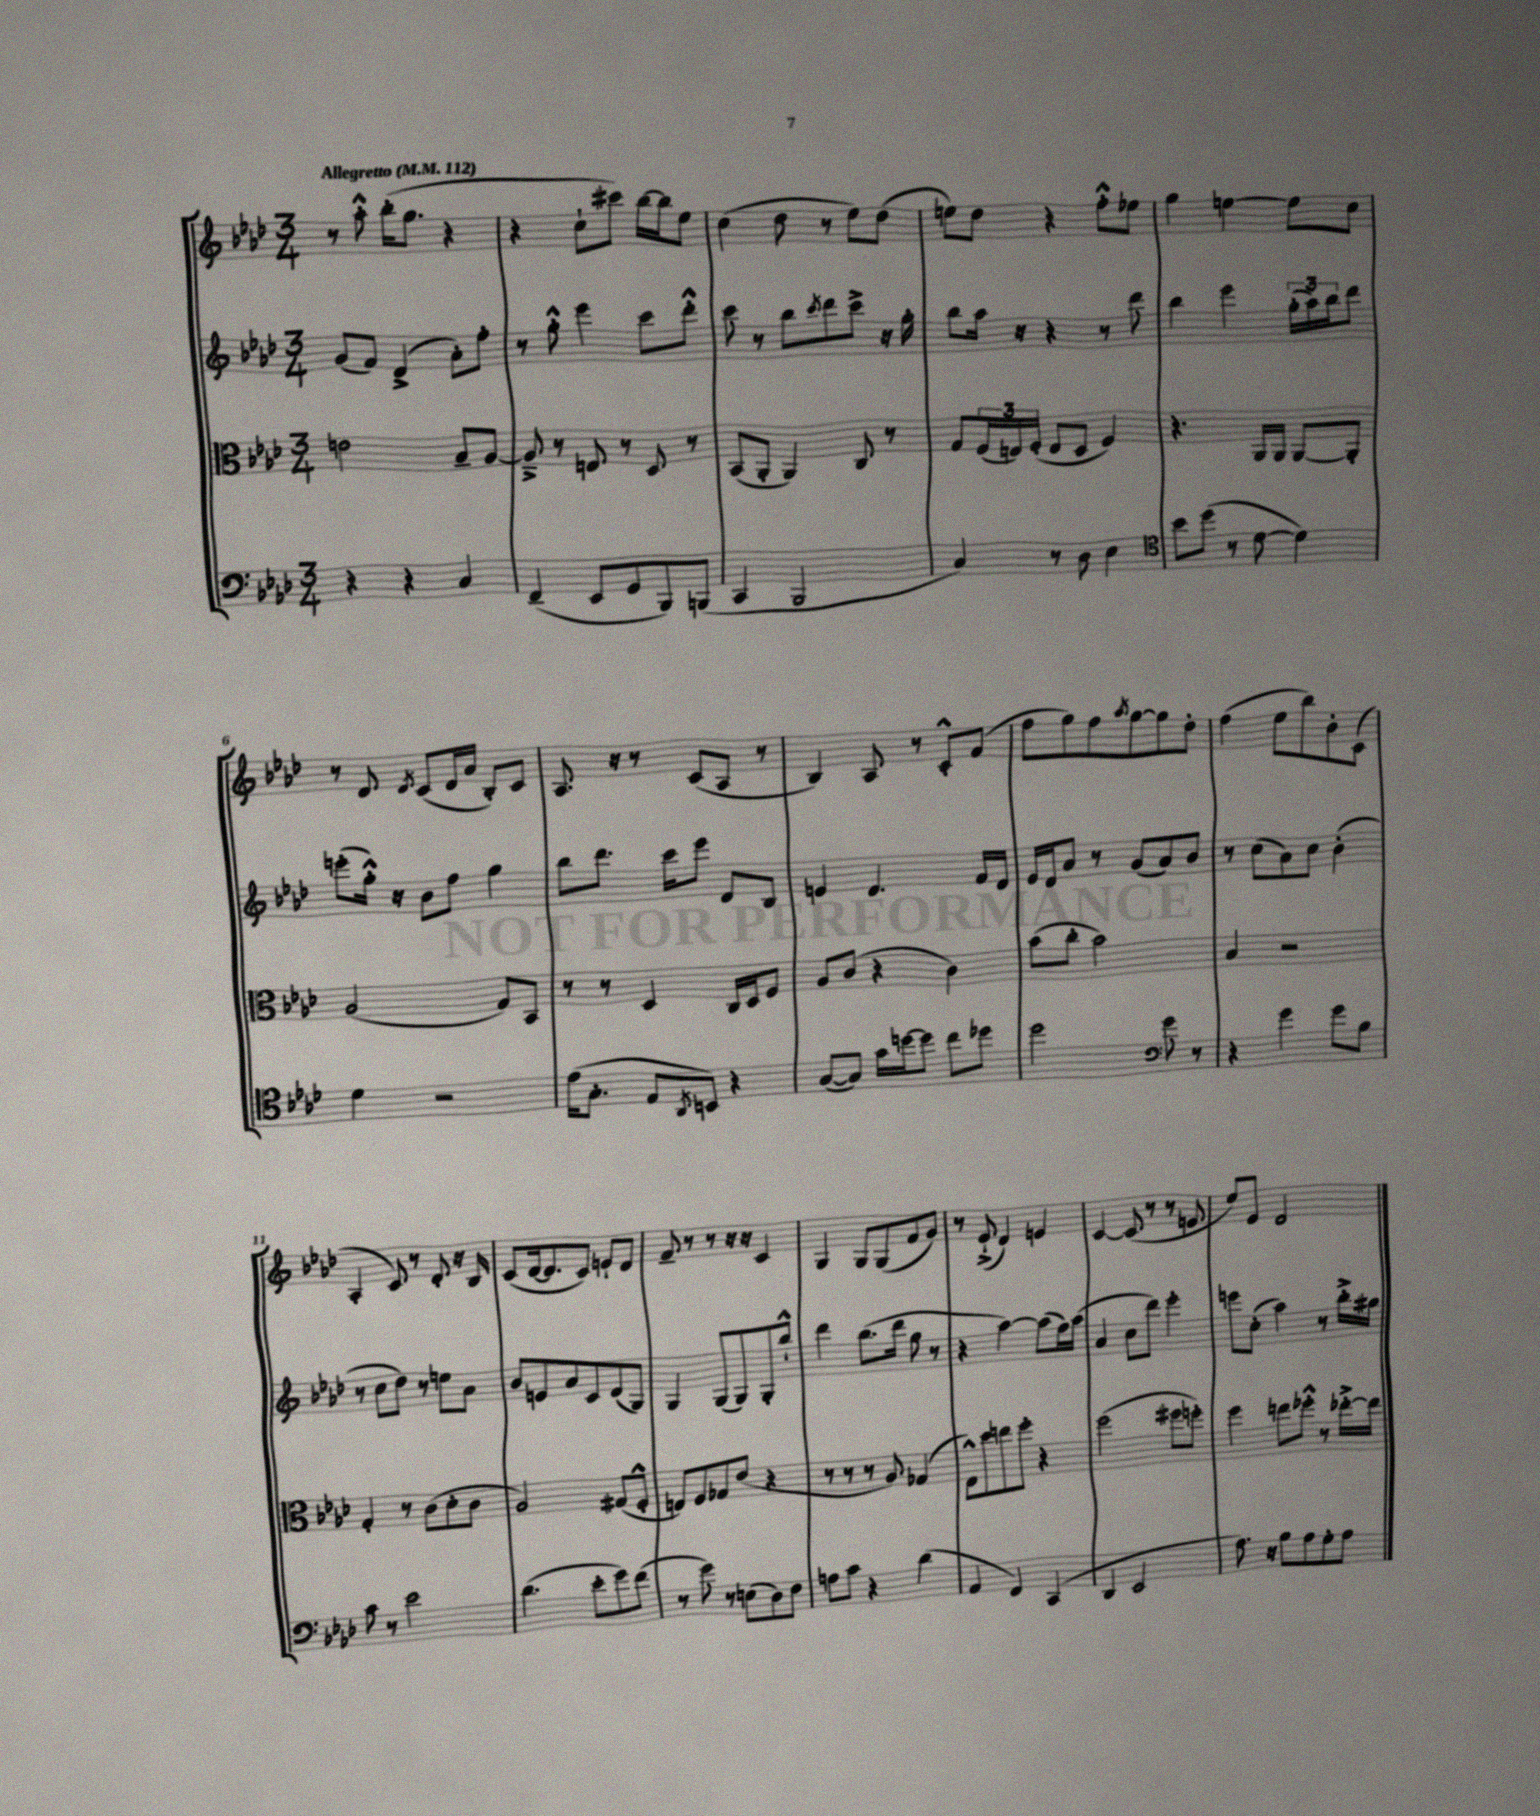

**kern	**kern	**kern	**kern
*staff4	*staff3	*staff2	*staff1
*clefF4	*clefC3	*clefG2	*clefG2
*k[b-e-a-d-]	*k[b-e-a-d-]	*k[b-e-a-d-]	*k[b-e-a-d-]
*M3/4	*M3/4	*M3/4	*M3/4
*MM112	*MM112	*MM112	*MM112
4r	2e	(8g	8r
.	.	8f)	8aa-'^^
4r	.	(4d-^	(16bb-'
.	.	.	8.gg
4C	8B-~	8a-')	4r
.	[8A-	8ff'	.
=	=	=	=
(4FF~	8A-~^]	8r	4r
.	8r	8gg'^^	.
8EE-	8E	4eee-	8cc`
8GG	8r	.	8ccc#)
8BBB-)	8D-	8ccc	[16bb-
.	.	.	16bb-]
(8BBB	8r	8ddd-'^^	8ee-
=	=	=	=
4CC	(8BB-	8ccc	(4cc
.	8AA-'	8r	.
2BBB-	4AA-)	8bb-	8dd-
.	.	8qccc	.
.	.	8ddd-	8r
.	8C	8ccc^	8ee-)
.	8r	16r	(8dd-
.	.	16gg'	.
=	=	=	=
4C)	8G	8bb-	8ee)
.	(24F	16aa-	8dd-
.	24E)	.	.
.	.	16r	.
.	(24F'	.	.
8r	8E	4r	4r
8D-	8D-	.	.
4E-	4F)	8r	8ff'^^
.	.	8ddd-	8ee-
=	=	=	=
*clefC4	*	*	*
8b-	4.r	4bb-	4gg
(8dd-	.	.	.
8r	.	4eee-	[4ee
[8d-	16AA-	.	.
.	16AA-	.	.
4d-])	[8AA-	(24gg'	8ee]
.	.	24aa-)	.
.	.	24bb-	.
.	8AA-']	8ddd-	8cc
=	=	=	=
4d-	(2A-	(8eee'	8r
.	.	16gg'^^)	8d-
.	.	16r	.
.	.	.	8qd-
2r	.	8b-	(8c
.	.	8ff	16d-
.	.	.	16a-
.	8G)	4gg	8B-')
.	8BB-	.	8c
=	=	=	=
(16e-	8r	8bb-	8.A-
8.G'	.	.	.
.	8r	8.ddd-	.
.	.	.	16r
8E-	4D-	.	8r
.	.	16ccc	.
8qAA-	.	.	.
8BB)	.	8eee-	(8c
4r	16C	8d-	8A-
.	16D-	.	.
.	8F	8B-	8r
=	=	=	=
([8G	8A-	4e	4B-)
8G])	(8c	.	.
16g	4r	4.d-	8A-
[16dd	.	.	.
8dd]	.	.	8r
8cc	4c)	.	8c'^^
8dd-	.	16f	(8f
.	.	16d-	.
=	=	=	=
2dd-	(8b-	16e-	8ff
.	.	16d-	.
.	8cc'	8a-	8gg)
.	2b-)	8r	8ff
.	.	.	8qaa-
.	.	(8g	[8gg
*clefF4	*	*	*
8g	.	8a-)	8gg]
8r	.	8b-	8dd-'
=	=	=	=
4r	4B-	8r	(4ff
.	.	(8cc	.
4g	2r	8a-)	8ee-
.	.	8cc	8bb-)
8g	.	(4b-'	8b-'
8B-	.	.	(8c
=	=	=	=
8c	4G'	8r	4A-'
8r	.	8cc	.
2e-	8r	8dd-)	8c)
.	(8c	8r	8r
.	8d-'	8ee	8d-'
.	8c	8a-	16r
.	.	.	16B-
=	=	=	=
(4.d-	2A-)	8b-	(8c
.	.	8e	[16d-
.	.	.	8.d-]
.	.	8a-	.
8e-'	.	8c	8c)
8g)	(8G#	(8d-	8e`
(8f	8F'^^	8G)	8d-
=	=	=	=
8r	8E)	4G	8f~
8g)	8F	.	8r
8r	8G-	(8G	8r
(8E	(8e-	8G)	16r
.	.	.	16r
8D-)	4r	8G'	4c
8F	.	8bb-`^^	.
=	=	=	=
8A	8r	4ddd-	4G
8c	8r	.	.
4r	8r	(8.bb-	8G
.	8A-)	.	(8G
.	.	16ddd-	.
(4d-	(4G-	8gg	8f
.	.	8r	8g)
=	=	=	=
4AA-	8E-^^)	4r	8r
.	8dd-	.	(8e-`^
4FF)	8ee	[4aa-)	4d-)
.	8ff'	.	.
(4CC	4r	(8aa-]	4e
.	.	16ff)	.
.	.	(16aa-	.
=	=	=	=
4DD-	(2ff	4a-	[4c
2EE-	.	8cc	(8c]
.	.	8ddd-)	8r
.	8ff#	4eee-'	8r
.	8ff')	.	8e
=	=	=	=
8.A-)	4ff	8eee	8ee-)
.	.	(8cc'	8e-
16r	.	.	.
8B-	8ee	4aa-)	2d-
8A-	8ff-'^^	.	.
8G'	8r	8r	.
8A-	[16ee-'^	16bb-'^	.
.	16ee-]	16gg#	.
==	==	==	==
*-	*-	*-	*-
